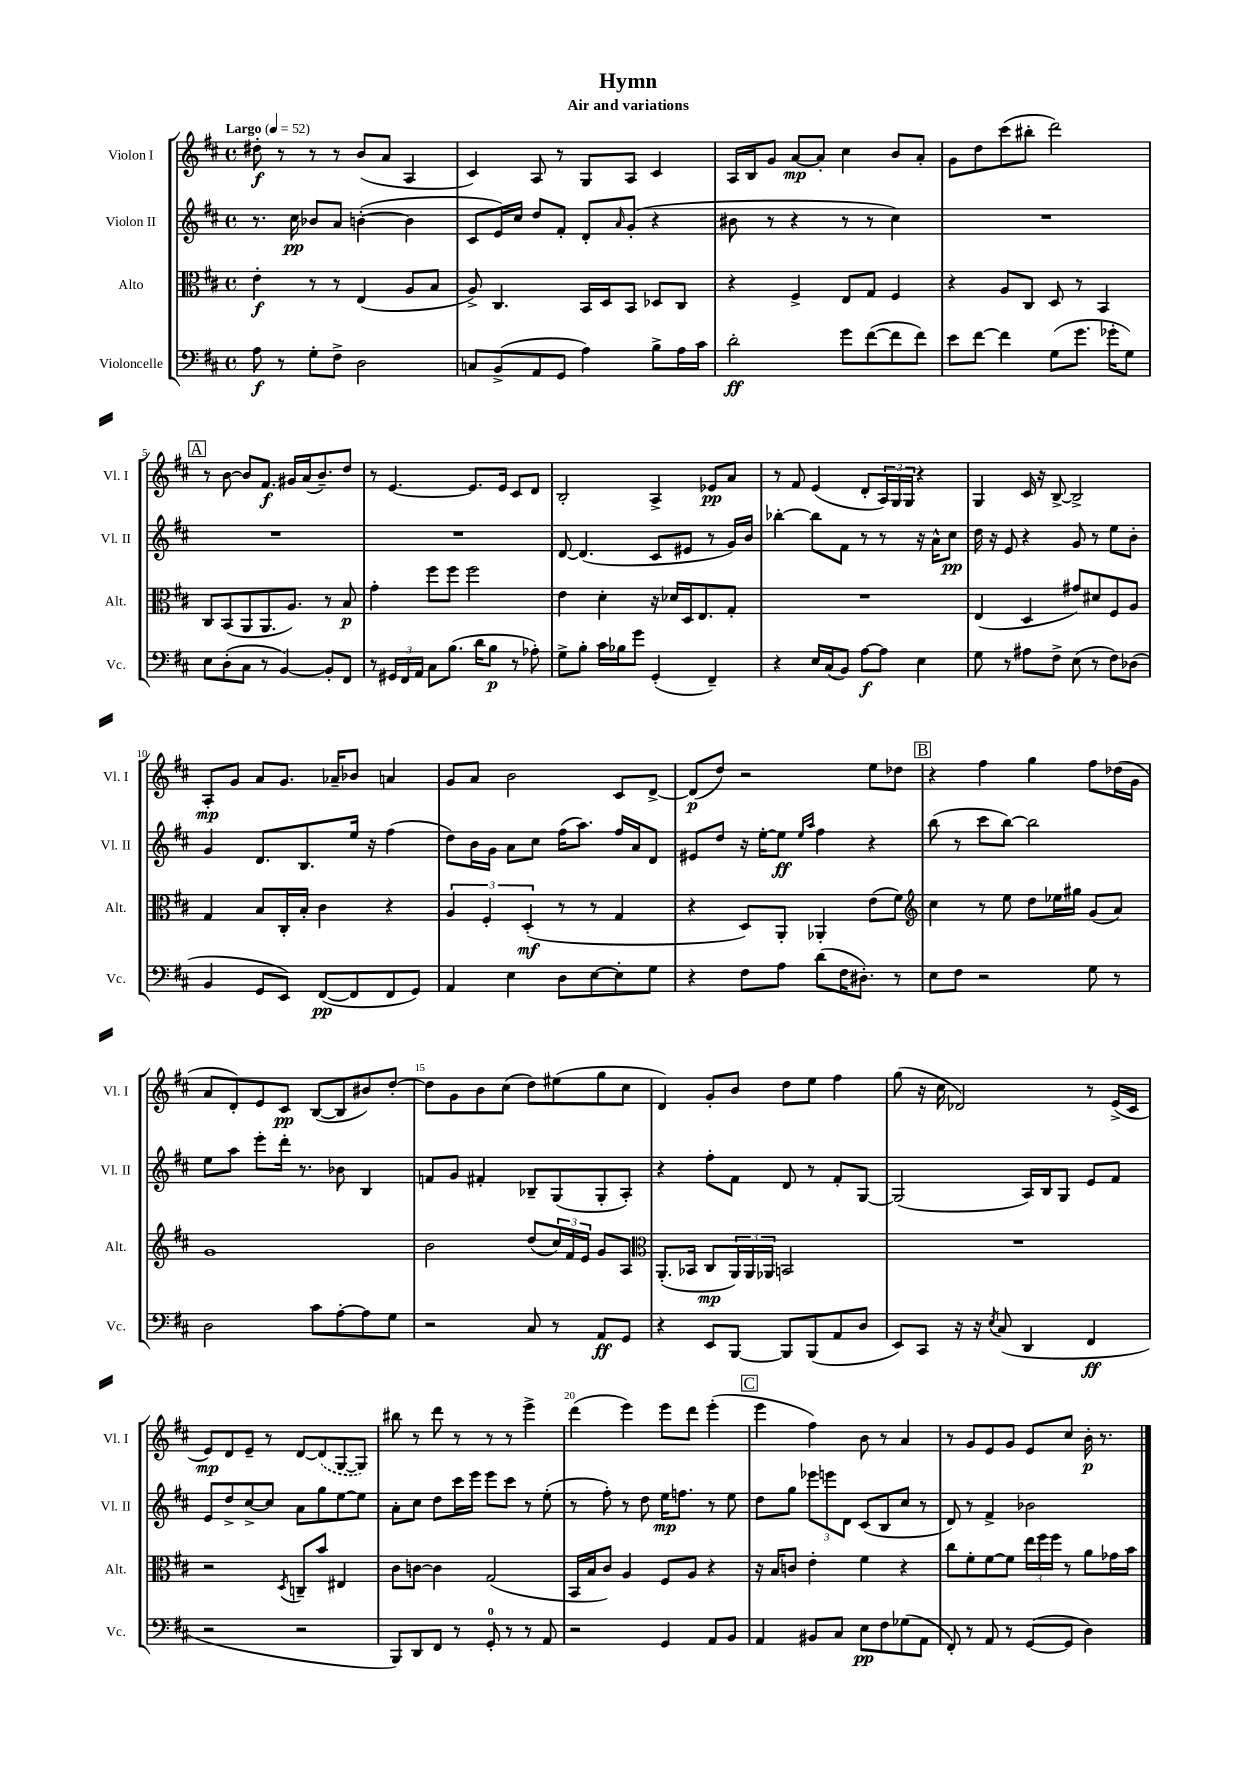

**kern	**dynam	**kern	**dynam	**kern	**dynam	**kern	**dynam
*part4	*part4	*part3	*part3	*part2	*part2	*part1	*part1
*staff4	*staff4	*staff3	*staff3	*staff2	*staff2	*staff1	*staff1
*I"Violoncelle	*	*I"Alto	*	*I"Violon II	*	*I"Violon I	*
*I'Vc.	*	*I'Alt.	*	*I'Vl. II	*	*I'Vl. I	*
*clefF4	*	*clefC3	*	*clefG2	*	*clefG2	*
*k[f#c#]	*	*k[f#c#]	*	*k[f#c#]	*	*k[f#c#]	*
*M4/4	*	*M4/4	*	*M4/4	*	*M4/4	*
*met(c)	*	*met(c)	*	*met(c)	*	*met(c)	*
*MM52	*	*MM52	*	*MM52	*	*MM52	*
=1	=1	=1	=1	=1	=1	=1	=1
!	!	!	!	!	!	!LO:TX:a:B:t=Largo	!
8A\	f	4e'\	f	8.r	.	8dd#X'\	f
8r	.	.	.	.	.	8r	.
.	.	.	.	16cc#\	pp	.	.
8G'\L	.	8r	.	8b-X/L	.	8r	.
8F#^\J	.	8r	.	8a/J	.	8r	.
2D\	.	(4E/	.	([4bn'\	.	(8b/L	.
.	.	.	.	.	.	8a/J	.
.	.	8A/L	.	4b\]	.	4A/	.
.	.	8B/J	.	.	.	.	.
=2	=2	=2	=2	=2	=2	=2	=2
8Cn/L	.	8A^/)	.	8c#/L	.	4c#/)	.
(8BB^/	.	4.C#/	.	16e/L)	.	.	.
.	.	.	.	16cc#/JJ	.	.	.
8AA/	.	.	.	8dd/L	.	8A/	.
8GG/J	.	.	.	8f#'/J	.	8r	.
4A\)	.	16BB/LL	.	8d'/L	.	8G/L	.
.	.	16D/J	.	.	.	.	.
.	.	.	.	16qqa/	.	.	.
.	.	8BB/J	.	(8g'/J	.	8A/J	.
8B^\L	.	8D-X/L	.	4r	.	4c#/	.
16A\L	.	8C#/J	.	.	.	.	.
16c#\JJ	.	.	.	.	.	.	.
=3	=3	=3	=3	=3	=3	=3	=3
2d'\	ff	4r	.	8b#X\	.	16A/LL	.
.	.	.	.	.	.	16B/J	.
.	.	.	.	8r	.	8g/J	.
.	.	4F#^/	.	4r	.	[8a/L	mp
.	.	.	.	.	.	8a'/J]	.
8g\L	.	8E/L	.	8r	.	4cc#\	.
([8f#\	.	8G/J	.	8r	.	.	.
8f#\]	.	4F#/	.	4cc#\)	.	8b/L	.
8f#\J)	.	.	.	.	.	8a'/J	.
=4	=4	=4	=4	=4	=4	=4	=4
8e\L	.	4r	.	1r	.	8g\L	.
[8f#\J	.	.	.	.	.	8dd\	.
4f#\]	.	8A/L	.	.	.	(8ccc#\	.
.	.	8C#/J	.	.	.	8bb#X'\J	.
(8G\L	.	8D/	.	.	.	2ddd\)	.
8.g\J	.	8r	.	.	.	.	.
.	.	4BB/	.	.	.	.	.
16g-X'\KL	.	.	.	.	.	.	.
8G\J)	.	.	.	.	.	.	.
!!LO:LB:g=z
!!LO:REH:place=s1:t=A
=5	=5	=5	=5	=5	=5	=5	=5
8E\L	.	8C#/L	.	1r	.	8r	.
(8D'\	.	(8BB/	.	.	.	[8b\	.
8C#\J	.	8AA/	.	.	.	8b/L]	.
8r	.	8.AA/	.	.	.	8.f#/J	f
[4BB/)	.	.	.	.	.	.	.
.	.	8.A/J)	.	.	.	16g#X/LL	.
.	.	.	.	.	.	(16a/J	.
.	.	.	.	.	.	8.b~/)	.
8BB'/L]	.	8r	.	.	.	.	.
8FF#/J	.	8B/	p	.	.	8dd/J	.
=6	=6	=6	=6	=6	=6	=6	=6
8r	.	4g'\	.	1r	.	8r	.
24GG#X/LL	.	.	.	.	.	[4.e/	.
24FF#/	.	.	.	.	.	.	.
24AA/JJ	.	.	.	.	.	.	.
8C#\L	.	8ff#\L	.	.	.	.	.
(8.B\J	.	8ff#\J	.	.	.	.	.
.	.	2ff#\	.	.	.	8.e/L]	.
16d\KL	.	.	.	.	.	.	.
8B\J	p	.	.	.	.	.	.
.	.	.	.	.	.	16e/Jk	.
8r	.	.	.	.	.	8c#/L	.
8A-X'\)	.	.	.	.	.	8d/J	.
=7	=7	=7	=7	=7	=7	=7	=7
8G^\L	.	4e\	.	[8d/	.	2B'/	.
8B'\J	.	.	.	(4.d/]	.	.	.
16c#\LL	.	4d'\	.	.	.	.	.
16B-X\J	.	.	.	.	.	.	.
8g\J	.	.	.	.	.	.	.
(4GG'/	.	16r	.	8c#/L	.	4A^/	.
.	.	16d-X/LL	.	.	.	.	.
.	.	16D/J	.	8e#X/J	.	.	.
.	.	8.E/	.	.	.	.	.
4FF#~/)	.	.	.	8r	.	8e-X/L	pp
.	.	8G'/J	.	16g/LL)	.	8a/J	.
.	.	.	.	16b/JJ	.	.	.
=8	=8	=8	=8	=8	=8	=8	=8
4r	.	1r	.	[4bb-X'\	.	8r	.
.	.	.	.	.	.	8f#/	.
16E/LL	.	.	.	8bb-\L]	.	(4e/	.
(16C#/J	.	.	.	.	.	.	.
8BB/J)	.	.	.	8f#\J	.	.	.
[8A\L	f	.	.	8r	.	8d'/L	.
8A\J]	.	.	.	8r	.	24A/L)	.
.	.	.	.	.	.	24G/	.
.	.	.	.	.	.	24G/JJ	.
4E\	.	.	.	16r	.	4r	.
.	.	.	.	16a^^\KL	.	.	.
.	.	.	.	8cc#\J	pp	.	.
=9	=9	=9	=9	=9	=9	=9	=9
8G\	.	(4E/	.	16dd\	.	4G/	.
.	.	.	.	16r	.	.	.
8r	.	.	.	8e/	.	.	.
8A#X\L	.	4D/	.	4r	.	16c#/	.
.	.	.	.	.	.	16r	.
8F#^\J	.	.	.	.	.	[8B^/	.
(8E\	.	8g#X/L)	.	8g/	.	2B^/]	.
8r	.	8d#X/	.	8r	.	.	.
8F#\L)	.	8F#/	.	8ee\L	.	.	.
(8D-X\J	.	8A/J	.	8b'\J	.	.	.
!!LO:LB:g=z
=10	=10	=10	=10	=10	=10	=10	=10
4BB/	.	4G/	.	4g/	.	8A'/L	mp
.	.	.	.	.	.	8g/J	.
8GG/L	.	8B/L	.	8.d/L	.	8a/L	.
8EE/J)	.	16C#'/L	.	.	.	8.g/J	.
.	.	16B'/JJ	.	8.B/	.	.	.
([8FF#/L	pp	4c#\	.	.	.	.	.
.	.	.	.	.	.	16a-X~/KL	.
8FF#/]	.	.	.	16ee/Jk	.	8b-X/J	.
.	.	.	.	16r	.	.	.
8FF#/	.	4r	.	(4ff#\	.	4an/	.
8GG/J)	.	.	.	.	.	.	.
=11	=11	=11	=11	=11	=11	=11	=11
4AA/	.	6A/	.	8dd\L)	.	8g/L	.
.	.	.	.	16b\L	.	8a/J	.
.	.	6F#'/	.	.	.	.	.
.	.	.	.	16g\JJ	.	.	.
4E\	.	.	.	8a\L	.	2b\	.
.	.	(6D'/	mf	.	.	.	.
.	.	.	.	8cc#\J	.	.	.
8D\L	.	8r	.	(16ff#\KL	.	.	.
.	.	.	.	8.aa\J)	.	.	.
[8E\	.	8r	.	.	.	.	.
8E'\]	.	4G/	.	16ff#/LL	.	8c#/L	.
.	.	.	.	16a/J	.	.	.
8G\J	.	.	.	8d/J	.	[8d^/J	.
=12	=12	=12	=12	=12	=12	=12	=12
4r	.	4r	.	8e#X/L	.	(8d/L]	p
.	.	.	.	8dd/J	.	8dd/J)	.
8F#\L	.	8D/L)	.	16r	.	2r	.
.	.	.	.	[16ee'\KL	.	.	.
8A\J	.	8AA'/J	.	8ee\J]	ff	.	.
.	.	.	.	16qqee/LL	.	.	.
.	.	.	.	16qqaa/JJ	.	.	.
(8d\L	.	4AA-X'/	.	4ff#\	.	.	.
16F#\K	.	.	.	.	.	.	.
8.D#X'\J)	.	.	.	.	.	.	.
.	.	(8e\L	.	4r	.	8ee\L	.
8r	.	8f#\J)	.	.	.	8dd-X\J	.
!!LO:REH:place=s1:t=B
=13	=13	=13	=13	=13	=13	=13	=13
*	*	*clefG2	*	*	*	*	*
8E\L	.	4cc#\	.	(8bb\	.	4r	.
8F#\J	.	.	.	8r	.	.	.
2r	.	8r	.	8ccc#\L	.	4ff#\	.
.	.	8ee\	.	[8bb\J)	.	.	.
.	.	8dd\L	.	2bb\]	.	4gg\	.
.	.	16ee-X\L	.	.	.	.	.
.	.	16gg#X\JJ	.	.	.	.	.
8G\	.	(8g/L	.	.	.	8ff#\L	.
8r	.	8a/J)	.	.	.	(16dd-X\L	.
.	.	.	.	.	.	16g\JJ	.
!!LO:LB:g=z
=14	=14	=14	=14	=14	=14	=14	=14
2D\	.	1g	.	8ee\L	.	8a/L	.
.	.	.	.	8aa\J	.	8d'/)	.
.	.	.	.	8eee'\L	.	8e/	.
.	.	.	.	16ddd'\Jk	.	8c#/J	pp
.	.	.	.	8.r	.	.	.
8c#\L	.	.	.	.	.	([8B/L	.
[8A'\	.	.	.	8b-X\	.	8B/]	.
8A\]	.	.	.	4B/	.	8b#X/)	.
8G\J	.	.	.	.	.	[8dd'/J	.
=15	=15	=15	=15	=15	=15	=15	=15
2r	.	2b\	.	8fn/L	.	8dd\L]	.
.	.	.	.	8g/J	.	8g\	.
.	.	.	.	4f#X'/	.	8b\	.
.	.	.	.	.	.	(8cc#\J	.
8C#/	.	(8dd/L	.	8B-X~/L	.	8dd\L)	.
8r	.	24cc#/L)	.	(8G/	.	(8ee#X\	.
.	.	24f#/	.	.	.	.	.
.	.	24e/JJ	.	.	.	.	.
8AA/L	ff	8g/L	.	8G'/	.	8gg\	.
8GG/J	.	8A/J	.	8A'/J)	.	8cc#\J	.
=16	=16	=16	=16	=16	=16	=16	=16
*	*	*clefC3	*	*	*	*	*
4r	.	(8.AA'/L	.	4r	.	4d/)	.
.	.	16BB-X/Jk	.	.	.	.	.
8EE/L	.	8C#/L	mp	8ff#'\L	.	8g'/L	.
[8BBB/J	.	24AA/L)	.	8f#\J	.	8b/J	.
.	.	24AA/	.	.	.	.	.
.	.	24AA-X/JJ	.	.	.	.	.
8BBB/L]	.	2BBn/	.	8d/	.	8dd\L	.
(8BBB/	.	.	.	8r	.	8ee\J	.
8AA/	.	.	.	8f#'/L	.	4ff#\	.
8D/J	.	.	.	[8G/J	.	.	.
=17	=17	=17	=17	=17	=17	=17	=17
8EE/L)	.	1r	.	(2G/]	.	(8gg\	.
8CC#/J	.	.	.	.	.	16r	.
.	.	.	.	.	.	16cc#\	.
16r	.	.	.	.	.	2d-X/)	.
16r	.	.	.	.	.	.	.
8qE/	.	.	.	.	.	.	.
(8C#/	.	.	.	.	.	.	.
4DD/	.	.	.	16A/LL)	.	.	.
.	.	.	.	16B/J	.	.	.
.	.	.	.	8G/J	.	.	.
4FF#/	ff	.	.	8e/L	.	8r	.
.	.	.	.	8f#/J	.	(16e^/LL	.
.	.	.	.	.	.	16c#/JJ	.
!!LO:LB:g=z
=18	=18	=18	=18	=18	=18	=18	=18
2r	.	2r	.	8e/L	.	8e/L)	mp
.	.	.	.	8dd^/	.	8d/	.
.	.	.	.	[8cc#^/	.	8e~/J	.
.	.	.	.	8cc#/J]	.	8r	.
.	.	8qD/	.	.	.	.	.
2r	.	8Cn~/L	.	8a\L	.	[8d/L	.
.	.	8b/J	.	8gg\	.	(8d/]	.
.	.	4E#X/	.	[8ee\	.	[8G/	.
.	.	.	.	8ee\J]	.	8G/J])	.
=19	=19	=19	=19	=19	=19	=19	=19
8BBB/L)	.	8c#\L	.	8a'\L	.	8bb#X\	.
8DD/	.	[8cn\J	.	8cc#\J	.	8r	.
8FF#/J	.	4c\]	.	8dd\L	.	8ddd\	.
8r	.	.	.	16ccc#\L	.	8r	.
.	.	.	.	16eee\JJ	.	.	.
8GG'/	.	(2G/	.	8eee\L	.	8r	.
8r	.	.	.	8ccc#\J	.	8r	.
8r	.	.	.	8r	.	4eee^\	.
8AA/	.	.	.	(8ee'\	.	.	.
=20	=20	=20	=20	=20	=20	=20	=20
2r	.	16BB/LL	.	8r	.	(4ddd\	.
.	.	16B/J	.	.	.	.	.
.	.	8c#/J)	.	8ff#'\)	.	.	.
.	.	4A/	.	8r	.	4eee\)	.
.	.	.	.	8dd\	.	.	.
4GG/	.	8F#/L	.	16ee\KL	mp	8eee\L	.
.	.	.	.	8.ffn\J	.	.	.
.	.	8A/J	.	.	.	8ddd\J	.
8AA/L	.	4r	.	8r	.	(4eee'\	.
8BB/J	.	.	.	8ee\	.	.	.
!!LO:REH:place=s1:t=C
=21	=21	=21	=21	=21	=21	=21	=21
4AA/	.	16r	.	8dd\L	.	4eee\	.
.	.	16B/KL	.	.	.	.	.
.	.	8cn/J	.	8gg\J	.	.	.
8BB#X/L	.	4e'\	.	12eee-X\L	.	4ff#\)	.
.	.	.	.	12eeen\	.	.	.
8C#/J	.	.	.	.	.	.	.
.	.	.	.	12d\J	.	.	.
8E\L	pp	4f#\	.	(8c#/L	.	8b\	.
8F#\	.	.	.	8B/	.	8r	.
(8G-X\	.	4r	.	8cc#/J	.	4a/	.
8AA\J	.	.	.	8r	.	.	.
=22	=22	=22	=22	=22	=22	=22	=22
8FF#'/)	.	8cc#\L	.	8d/)	.	8r	.
8r	.	8f#'\	.	8r	.	8g/L	.
8AA/	.	[8f#\	.	4f#^/	.	8e/	.
8r	.	8f#\J]	.	.	.	8g/J	.
([8GG/L	.	24ee\LL	.	2b-X\	.	8e/L	.
.	.	24ff#\	.	.	.	.	.
.	.	24ff#\JJ	.	.	.	.	.
8GG/J]	.	8r	.	.	.	8cc#/J	.
4D\)	.	8a\L	.	.	.	16b'\	p
.	.	.	.	.	.	8.r	.
.	.	16g-X\L	.	.	.	.	.
.	.	16b\JJ	.	.	.	.	.
==	==	==	==	==	==	==	==
*-	*-	*-	*-	*-	*-	*-	*-
